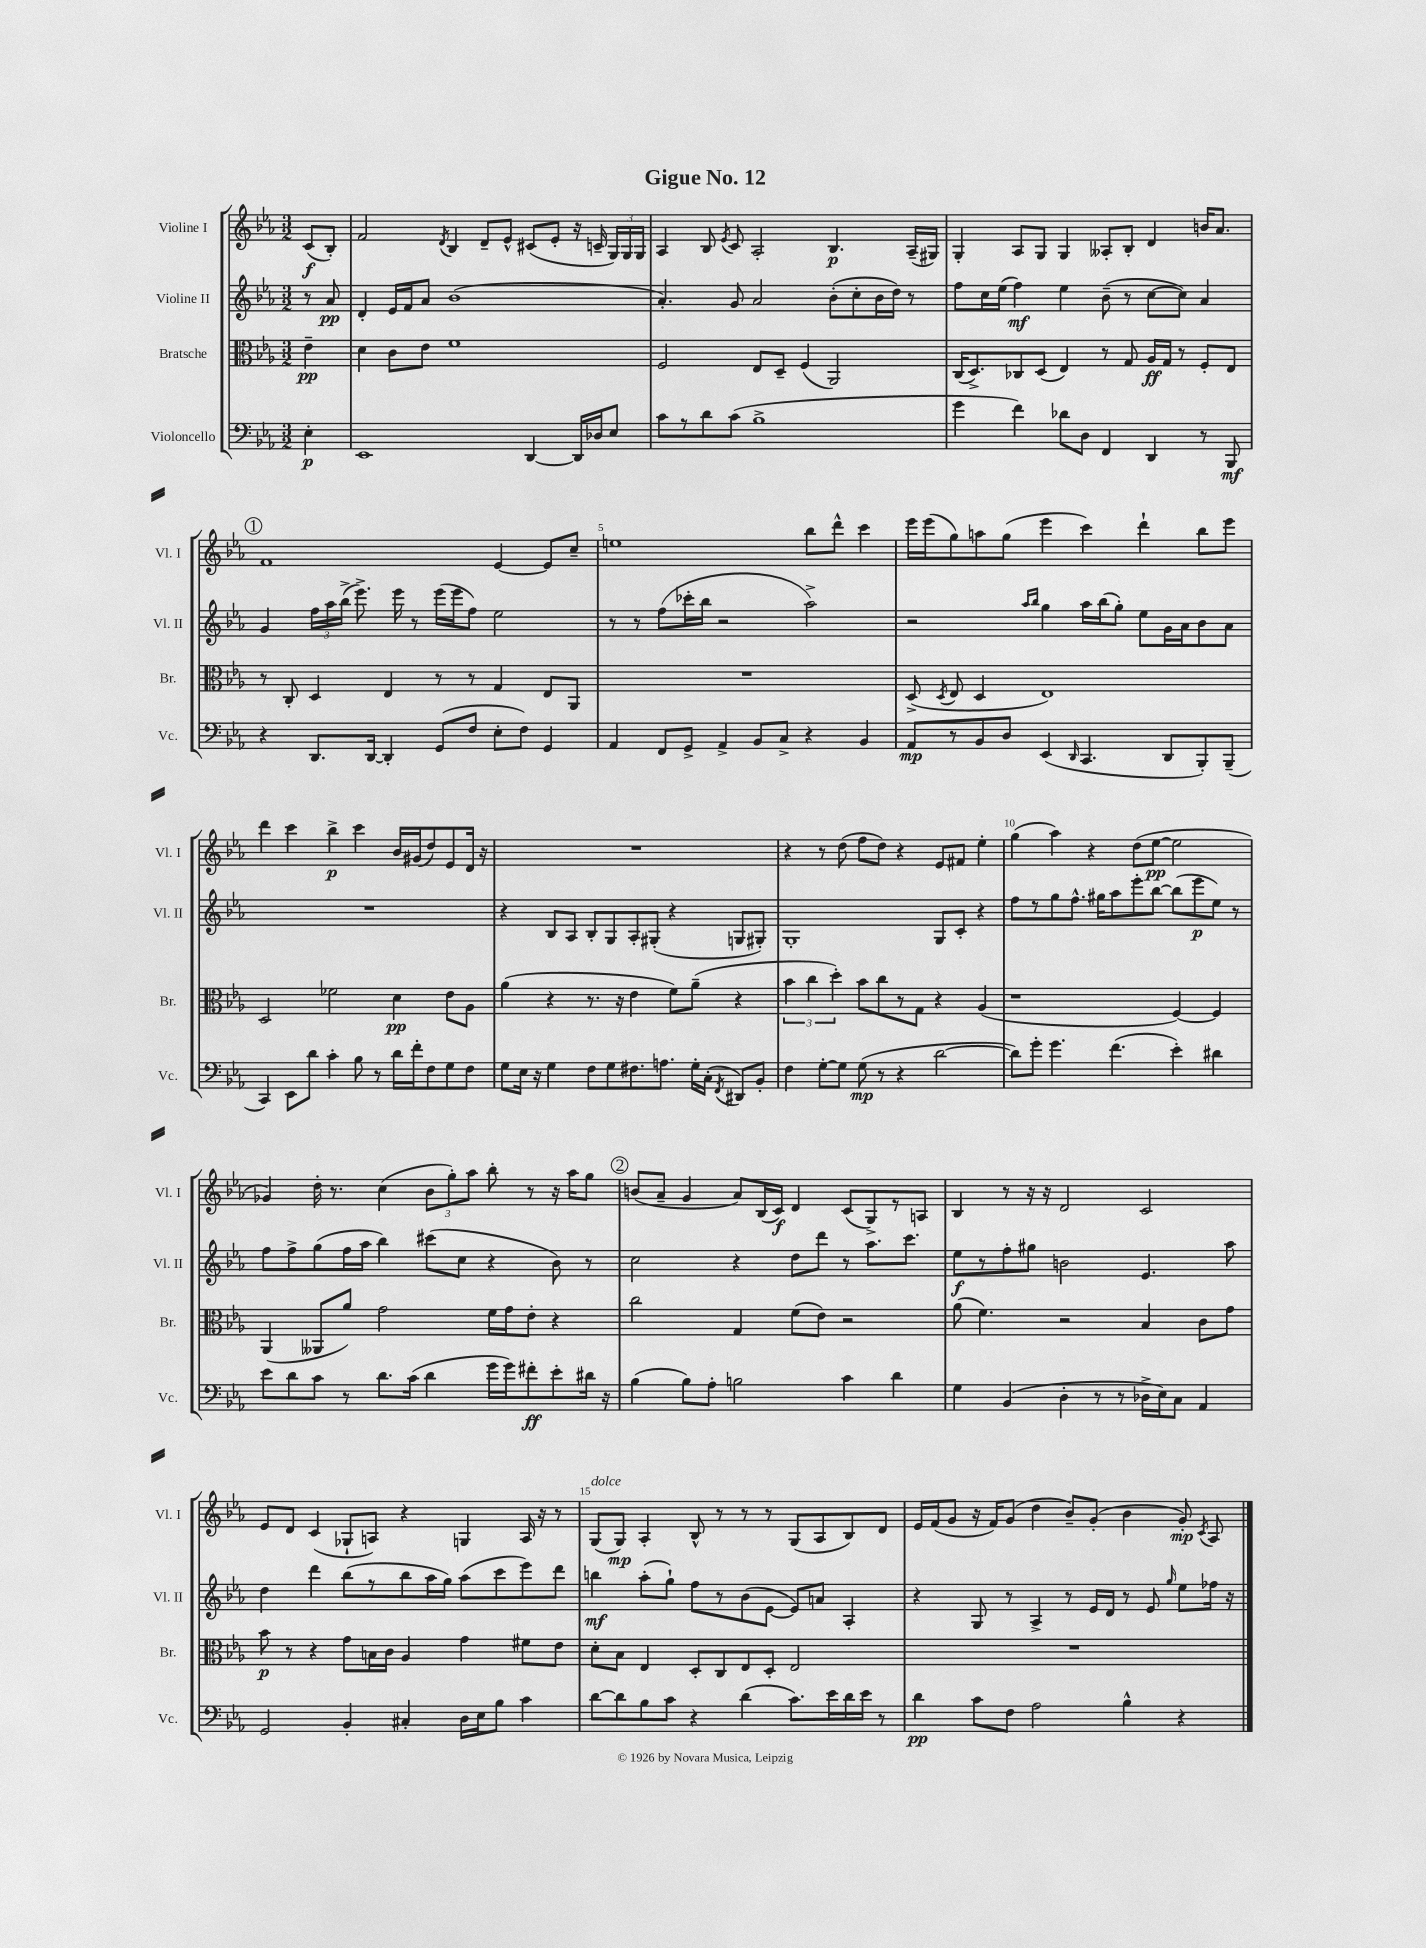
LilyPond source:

\header { title = "Gigue No. 12" }
<<
\new StaffGroup <<
\new Staff = "s0" \with { instrumentName = "Violine I" shortInstrumentName = "Vl. I" } {
    \clef treble \key ees \major \numericTimeSignature \time 3/2 \partial 4
    \autoBeamOff c'8[\f( bes8]-.) |
    f'2 \acciaccatura { d'8 } bes4 d'8[-- ees'8]-^ cis'8[( ees'8]-. r16 c'16-- \tuplet 3/2 { g16[) g16 g16] } |
    aes4 bes8 \acciaccatura { ees'8 } c'8 aes2-. bes4.\p aes16[--( gis16]) |
    g4-. aes8[ g8] g4 aeses8[-. bes8]-. d'4 b'16[ aes'8.] |
    \mark \markup { \circle "1" } f'1 ees'4~ ees'8[ c''8]-- |
    e''1 bes''8[ d'''8]-^ c'''4 |
    ees'''16[ ees'''16( g''8) a''8 g''8]( ees'''4 c'''4) d'''4-! bes''8[ ees'''8] |
    d'''4 c'''4 bes''4->\p c'''4 bes'16[ gis'16( d''8) ees'8 d'16] r16 |
    R1. |
    r4 r8 d''8( f''8[ d''8]) r4 ees'8[ fis'8] ees''4-. |
    g''4( aes''4) r4 d''8[( ees''8]~\pp ees''2 |
    ges'4) d''16-. r8. c''4( \tuplet 3/2 { bes'8[ g''8-.) aes''8] } bes''8-. r8 r16 aes''16[ g''8] |
    \mark \markup { \circle "2" } b'8[( aes'8]-- g'4 aes'8[) bes16( c'16]\f) d'4 c'8[( g8->) r8 a8] |
    bes4 r8 r16 r16 d'2 c'2 |
    ees'8[ d'8] c'4( ges8[-! a8]) r4 g4 a16 r16 r8 |
    g8[^\markup { \italic "dolce" }( g8]\mp) aes4-. bes8-^ r8 r8 r8 g8[( aes8 bes8) d'8] |
    ees'16[ f'16( g'8] r16 f'16[) g'8]( d''4 bes'8[--) g'8]-.( bes'4 g'8-.\mp) \acciaccatura { c'8 } aes8 \bar "|." |
}
\new Staff = "s1" \with { instrumentName = "Violine II" shortInstrumentName = "Vl. II" } {
    \clef treble \key ees \major \numericTimeSignature \time 3/2 \partial 4
    \autoBeamOff r8 aes'8\pp |
    d'4-. ees'16[ f'16 aes'8] bes'1( |
    aes'4.-.) g'8 aes'2 bes'8[-.( c''8-. bes'16 d''16]) r8 |
    f''8[ c''16 ees''16]( f''4\mf) ees''4 bes'8--( r8 c''8[~ c''8]) aes'4 |
    \mark \markup { \circle "1" } g'4 \tuplet 3/2 { f''16[ aes''16 bes''16]->( } ees'''8.->) ees'''16 r8 ees'''16[( ees'''16 f''8]) ees''2 |
    r8 r8 f''8[( ces'''16-. bes''16] r2 aes''2->) |
    r2 \grace { aes''16[ bes''16] } g''4 aes''16[ bes''16( g''8]-.) ees''8[ g'16 aes'16 bes'8 aes'8] |
    R1. |
    r4 bes8[ aes8] bes8[-. g8 aes8-. gis8]-.( r4 g8[ gis8]-.) |
    g1-. g8[ c'8]-. r4 |
    f''8[ r8 g''8 f''8.]-^ gis''16[ aes''8 ees'''8-. bes''8]~ bes''8[( ees'''8\p ees''8]) r8 |
    f''8[ f''8-> g''8( f''16 aes''16] bes''4) cis'''8[( c''8] r4 bes'8) r8 |
    \mark \markup { \circle "2" } c''2 r4 d''8[ d'''8] r8 aes''8.[ c'''8.] |
    ees''8[\f r8 f''8-. gis''8] b'2 ees'4. aes''8 |
    d''4 d'''4 bes''8[( r8 bes''8 aes''16 g''16]) aes''8[( c'''8 ees'''8) d'''8] |
    b''4\mf aes''8[-.( g''8]-!) f''8[ r8 bes'8( ees'8]~ ees'8[) a'8] aes4-. |
    r4 g8 r8 aes4-> r8 ees'16[ d'16] r8 ees'8 \grace { g''16 } ees''8[ fes''16] r16 \bar "|." |
}
\new Staff = "s2" \with { instrumentName = "Bratsche" shortInstrumentName = "Br." } {
    \clef alto \key ees \major \numericTimeSignature \time 3/2 \partial 4
    \autoBeamOff ees'4--\pp |
    d'4 c'8[ ees'8] f'1 |
    f2 ees8[ d8]-- f4( aes,2) |
    c16[( d8.->) ces8 d8]( ees4) r8 g8 aes16[\ff g16] r8 f8[-. ees8] |
    \mark \markup { \circle "1" } r8 c8-. d4 ees4 r8 r8 g4 ees8[ aes,8] |
    R1. |
    d8->( \acciaccatura { d8 } ees8 d4 ees1) |
    d2 fes'2 d'4\pp ees'8[ aes8] |
    aes'4( r4 r8. r16 ees'4 f'8[) aes'8]--( r4 |
    \tuplet 3/2 { bes'4 c''4 d''4-.) } bes'8[ c''8 r8 g8] r4 aes4( |
    r1 f4~) f4 |
    aes,4( aeses,8[ aes'8]) g'2 f'16[ g'16 ees'8]-. r4 |
    \mark \markup { \circle "2" } c''2 g4 f'8[( ees'8]) r2 |
    aes'8( f'4.) r2 bes4 c'8[ g'8] |
    bes'8\p r8 r4 g'8[ b16 c'16] aes4 g'4 fis'8[ ees'8] |
    d'8[-. bes8] ees4 d8[-. c8 ees8 d8]-. ees2 |
    R1. \bar "|." |
}
\new Staff = "s3" \with { instrumentName = "Violoncello" shortInstrumentName = "Vc." } {
    \clef bass \key ees \major \numericTimeSignature \time 3/2 \partial 4
    \autoBeamOff ees4-.\p |
    ees,1 d,4~ d,16[ des16 ees8] |
    c'8[ r8 d'8 c'8]( bes1-> |
    g'4 f'4) des'8[ d8] f,4 d,4 r8 bes,,8\mf |
    \mark \markup { \circle "1" } r4 d,8.[ d,16]~ d,4-. g,8[( f8] ees8[-. f8]) g,4 |
    aes,4 f,8[ g,8]-> aes,4-> bes,8[ c8]-> r4 bes,4 |
    aes,8[\mp r8 bes,8 d8] ees,4( \grace { d,16 } c,4. d,8[ bes,,8-.) bes,,8]--( |
    c,4) ees,8[ d'8] c'4-. bes8 r8 d'16[ f'16-. f8 g8 f8] |
    g8[ ees16] r16 g4 f8[ g8 fis8. a8.] g16[-. c16]-.( \acciaccatura { f,8 } dis,8[) bes,8]-. |
    f4 g8[~-. g8] g8\mp( r8 r4 d'2~ |
    d'8[) g'8]-. g'4. f'4.( ees'4-.) dis'4 |
    ees'8[ d'8 c'8] r8 d'8.[ c'16]( d'4 g'16[ g'16) fis'8-.\ff ees'8-. dis'16] r16 |
    \mark \markup { \circle "2" } bes4( bes8[) aes8]-. b2 c'4 d'4 |
    g4 bes,4( d4-. r8 r8 des16[-> ees16) c8] aes,4 |
    g,2 bes,4-. cis4-. d16[ ees16 bes8] c'4 |
    d'8[~ d'8 bes8 c'8] r4 d'4( c'8.[) ees'16 d'16 ees'16] r8 |
    d'4\pp c'8[ f8] aes2 bes4-^ r4 \bar "|." |
}
>>
>>
\layout { \context { \Score \override BarNumber.break-visibility = ##(#f #t #t) barNumberVisibility = #(every-nth-bar-number-visible 5) } }
